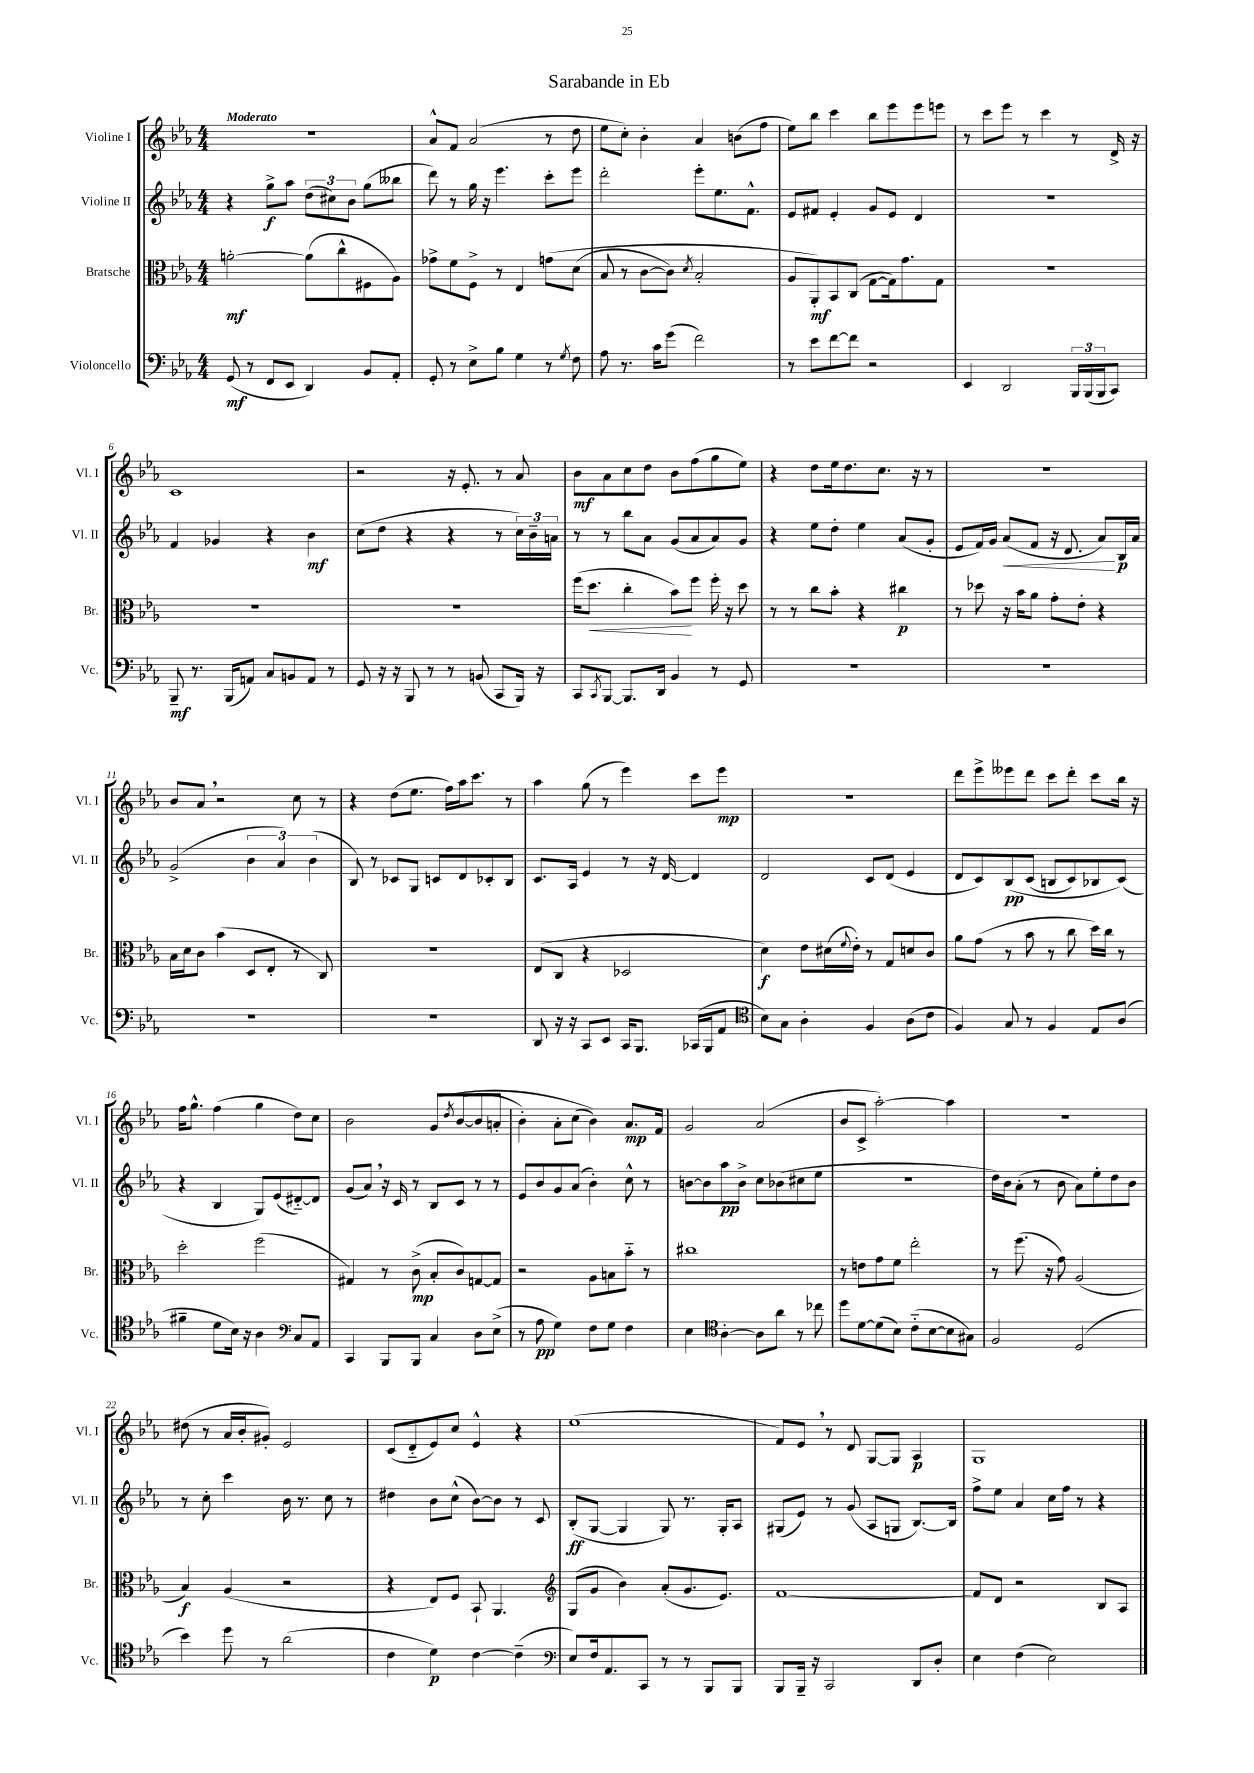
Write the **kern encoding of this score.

**kern	**kern	**kern	**kern
*staff4	*staff3	*staff2	*staff1
*clefF4	*clefC3	*clefG2	*clefG2
*k[b-e-a-]	*k[b-e-a-]	*k[b-e-a-]	*k[b-e-a-]
*M4/4	*M4/4	*M4/4	*M4/4
(8GG/	[2a'\	4r	1r
8r	.	.	.
8FF/L	.	8gg^\L	.
8EE-/J	.	8aa-\J	.
4DD/)	(8a\]L	(12dd\L	.
.	.	12cc#\)	.
.	8cc^^\	.	.
.	.	12b-\J	.
8BB-/L	8F#\	(8gg\L	.
8AA-'/J	8A-\J)	8bb--\J	.
=	=	=	=
8GG'/	8g-^\L	8ddd\)	8a-^^/L
8r	8f\	8r	8f/J
8E-^\L	8F^\J	16gg\	(2a-/
.	.	16r	.
8B-\J	8r	4.eee-\	.
4G\	4E-/	.	.
8r	&(8g\L	8ccc'\L	8r
8qG/	.	.	.
8F\	(8d\J	8eee-\J	8dd\
=	=	=	=
8A-\	8B-/	2ddd'\	8ee-\L
8.r	8r	.	8cc'\J)
.	[8c\L	.	4b-'\
16c\LK	.	.	.
(8g\J	8c\]J)	.	.
.	8qd/	.	.
2f\)	2B-'/	8eee-'\L	4a-/
.	.	8.ee-\	.
.	.	.	(8b\L
.	.	8.f^^\J	.
.	.	.	8ff\J
=	=	=	=
8r	8A-/L	8e-/L	8ee-\L)
8e-\L	8AA-'/&)	8f#/J	8bb-\J
[8f\	8BB-/	4e-'/	4ccc\
8f\]J	(8C/J	.	.
2r	[8G\L	8g/L	8bb-\L
.	16G\]k)	8e-/J	8eee-\
.	8.g\	.	.
.	.	4d/	8eee-\
.	8G\J	.	8eee\J
=	=	=	=
4EE-/	1r	1r	8r
.	.	.	8ccc\L
2DD/	.	.	8eee-\J
.	.	.	8r
.	.	.	4ccc\
24BBB-/LL	.	.	8r
(24BBB-/	.	.	.
24BBB-/J	.	.	.
8CC/J)	.	.	16d^/
.	.	.	16r
=	=	=	=
8BBB-~/	1r	4f/	1c
8.r	.	.	.
.	.	4g-/	.
(16BBB-/LK	.	.	.
8AA/J)	.	.	.
8C/L	.	4r	.
8BB/	.	.	.
8AA/J	.	4b-\	.
8r	.	.	.
=	=	=	=
8GG/	1r	(8cc\L	2r
16r	.	8dd\J	.
16r	.	.	.
8BBB-/	.	4r	.
8r	.	.	.
8r	.	4r	16r
.	.	.	8.e-'/
(8BB/	.	.	.
8CC/L	.	8r	8r
16BBB-/Jk)	.	24cc\LL)	8a-/
.	.	24b-~\	.
16r	.	.	.
.	.	24a\JJ	.
=	=	=	=
8CC/L	(16ff\LK	8r	8b-\L
.	8.dd\J	.	.
8qCC/	.	.	.
[8BBB-/J	.	8r	8a-\
8.BBB-/]L	4cc'\	8bb-\L	8cc\
.	.	8a-\J	8dd\J
16DD/Jk	.	.	.
4BB-/	8b-\L)	(8g/L	8b-\L
.	8ff\J	8a-/	(8ff\
8r	16ff'\	8a-/)	8gg\
.	16r	.	.
8GG/	8dd\	8g/J	8ee-\J)
=	=	=	=
1r	8r	4r	4r
.	8r	.	.
.	8cc\L	8ee-\L	8dd\L
.	8b-'\J	8dd'\J	16ee-\k
.	.	.	8.dd\
.	4r	4ee-\	.
.	.	.	8.cc\J
.	4cc#\	(8a-/L	.
.	.	.	16r
.	.	8g'/J	8r
=	=	=	=
1r	8r	8e-/L	1r
.	8dd-\	16f/L)	.
.	.	16g/JJ	.
.	16r	(8a-/L	.
.	16b-\LK	.	.
.	8a-\J	8f/J	.
.	8g'\L	16r	.
.	.	8.d/	.
.	8e-'\J	.	.
.	4r	8a-/L)	.
.	.	16B-/L	.
.	.	16a-/JJ	.
=	=	=	=
1r	16B-\LL	(2g^/	8b-/L
.	16d\J	.	.
.	8c\J	.	8a-/J
.	(4b-\	.	2r
.	8D/L	6b-\	.
.	8E-'/J	.	.
.	.	6a-/)	.
.	8r	.	8cc\
.	.	(6b-\	.
.	8C/)	.	8r
=	=	=	=
1r	1r	8B-/)	4r
.	.	8r	.
.	.	8c-/L	(8dd\L
.	.	8G/J	8.ee-\J
.	.	8c/L	.
.	.	.	16ff\LL)
.	.	8d/	16aa-\J
.	.	.	8.ccc\J
.	.	8c-'/	.
.	.	8B-/J	8r
=	=	=	=
8DD/	(8E-/L	8.c/L	4aa-\
16r	8C/J	.	.
16r	.	16A-/Jk	.
8CC/L	4r	4e-/	(8gg\
8EE-/J	.	.	8r
16CC/LK	2D-/	8r	4eee-\)
8.BBB-/J	.	.	.
.	.	16r	.
.	.	[16d/	.
(16CC-/LL	.	4d/]	8ccc\L
16BBB-/J	.	.	.
8AA-/J	.	.	8eee-\J
=	=	=	=
*clefC4	*	*	*
8B-\L)	4d\)	2d/	1r
8G\J	.	.	.
4A-'\	8e-\L	.	.
.	(16d#\L	.	.
.	8qqf/	.	.
.	16e-'\JJ)	.	.
4F/	8r	8c/L	.
.	8G/L	(8d/J	.
(8A-\L	8d/	4e-/	.
8c\J	8c/J	.	.
=	=	=	=
4F/)	8a-\L	8d/L	8ddd\L
.	(8g\J	8c/)	8eee-^\
8G/	8r	&(8B-/	8eee--\
8r	8b-\	(8c/J	8ddd\J
4F/	8r	8B/L	8ccc\L
.	8cc\	8c/)	8ddd'\J
8E-/L	16dd\LL)	8B-/	8ccc\L
.	16cc\JJ	.	.
(8A-/J	8r	(8c/J&)	16bb-\Jk
.	.	.	16r
=	=	=	=
4f#~\	2dd'\	4r	16ff\LK
.	.	.	8.gg^^\J
8d\L	.	4B-/	(4ff\
16B-\Jk)	.	.	.
16r	.	.	.
4A-\	(2ff\	8G/L)	4gg\
.	.	(8e-/	.
*clefF4	*	*	*
8C/L	.	[8d#'~/)	8dd\L)
8AA-/J	.	8d#/]J	8cc\J
=	=	=	=
4CC/	4G#/)	(8g/L	2b-\
.	.	8a-/J)	.
8BBB-/L	8r	16r	.
.	.	16c/	.
8BBB-/J	(8c^\	8r	.
4C/	8B-'/L	8B-/L	&(8g/L
.	.	.	8qdd/
.	8c/)	8c/J	([8b-/
8D\L	[8G/	8r	8b-/]
(8E-^\J	8G/]J	8r	8a'/J
=	=	=	=
8r	2r	8e-/L	4b-'\)
8A-\	.	8b-/	.
4G\)	.	8g/	8a-'\L
.	.	(8a-/J	(8cc\J
8F\L	8A-\L	4b-'\)	4b-\)&)
8G\J	8B\	.	.
4F\	8b-'~\J	8cc^^\	8.a-/L
.	8r	8r	.
.	.	.	16f/Jk
=	=	=	=
4E-\	1cc#	[8b\L	2g/
.	.	8b\]	.
*clefC4	*	*	*
[4A-'\	.	8aa-\	.
.	.	8b^\J	.
8A-\]L	.	8cc\L	(2a-/
8a-\J	.	(8b-\	.
8r	.	8cc#\	.
8cc-\	.	8ee-\J	.
=	=	=	=
8dd\L	8r	1r	8b-/L
[8d\	8e\L	.	8c^/J
(8d\]	8g\	.	[2aa-'\)
8B-\J)	8f\J	.	.
(8c'~\L	2ee-'\	.	.
[8B-\	.	.	.
8B-\]	.	.	4aa-\]
8G#\J)	.	.	.
=	=	=	=
2F/	8r	16dd\LL)	1r
.	.	16b-\J	.
.	(8.ff\	(8a-'\J	.
.	.	8r	.
.	16r	.	.
.	8g\)	8b-\	.
(2D/	(2A-/	8a-\L)	.
.	.	8ee-'\	.
.	.	8dd\	.
.	.	8b-\J	.
=	=	=	=
4b-\)	4B-/)	8r	(8dd#\
.	.	8cc'\	8r
8dd\	(4A-/	4ccc\	16a-/LL
.	.	.	16b-'/J
8r	.	.	8g#'/J)
(2a-\	2r	16b-\	2e-/
.	.	8.r	.
.	.	8cc\	.
.	.	8r	.
=	=	=	=
4c\	4r	4dd#\	(8c/L
.	.	.	8d'~/
4d\)	8E-/L)	8b-\L	8e-/)
.	8F/J	(8cc^^\J	8cc/J
[4c\	8BB-`/	[8b-\L)	4e-^^/
.	4.AA-/	8b-\]J	.
(4c~\]	.	8r	4r
.	.	8c/	.
=	=	=	=
*clefF4	*clefG2	*	*
8E-/L)	(8G/L	(8B-'/L	(1ee-
16F/k	8g/J	[8G/J	.
8.AA-/	.	.	.
.	4b-\)	4G/]	.
8CC/J	.	.	.
8r	(8a-'/L	8G/)	.
8r	8.g/	8.r	.
8BBB-/L	.	.	.
.	8.e-/J)	16G'/LK	.
8BBB-/J	.	8A-/J	.
=	=	=	=
8BBB-/L	[1f	(8G#/L	8f/L)
16BBB-~/Jk	.	8e-/J)	8e-/J
16r	.	.	.
2CC/	.	8r	8r
.	.	(8g/	8d/
.	.	8A-/L	[8G/L
.	.	8G/J	8G/]J
8DD/L	.	[8.B-/L)	4A-/
8D'/J	.	.	.
.	.	16B-/]Jk	.
=	=	=	=
4E-\	8f/]L	8ff^\L	1G
.	8d/J	8ee-\J	.
(4F\	2r	4a-/	.
2E-\)	.	16cc\LL	.
.	.	16ff\JJ	.
.	.	8r	.
.	8B-/L	4r	.
.	8A-/J	.	.
==	==	==	==
*-	*-	*-	*-
